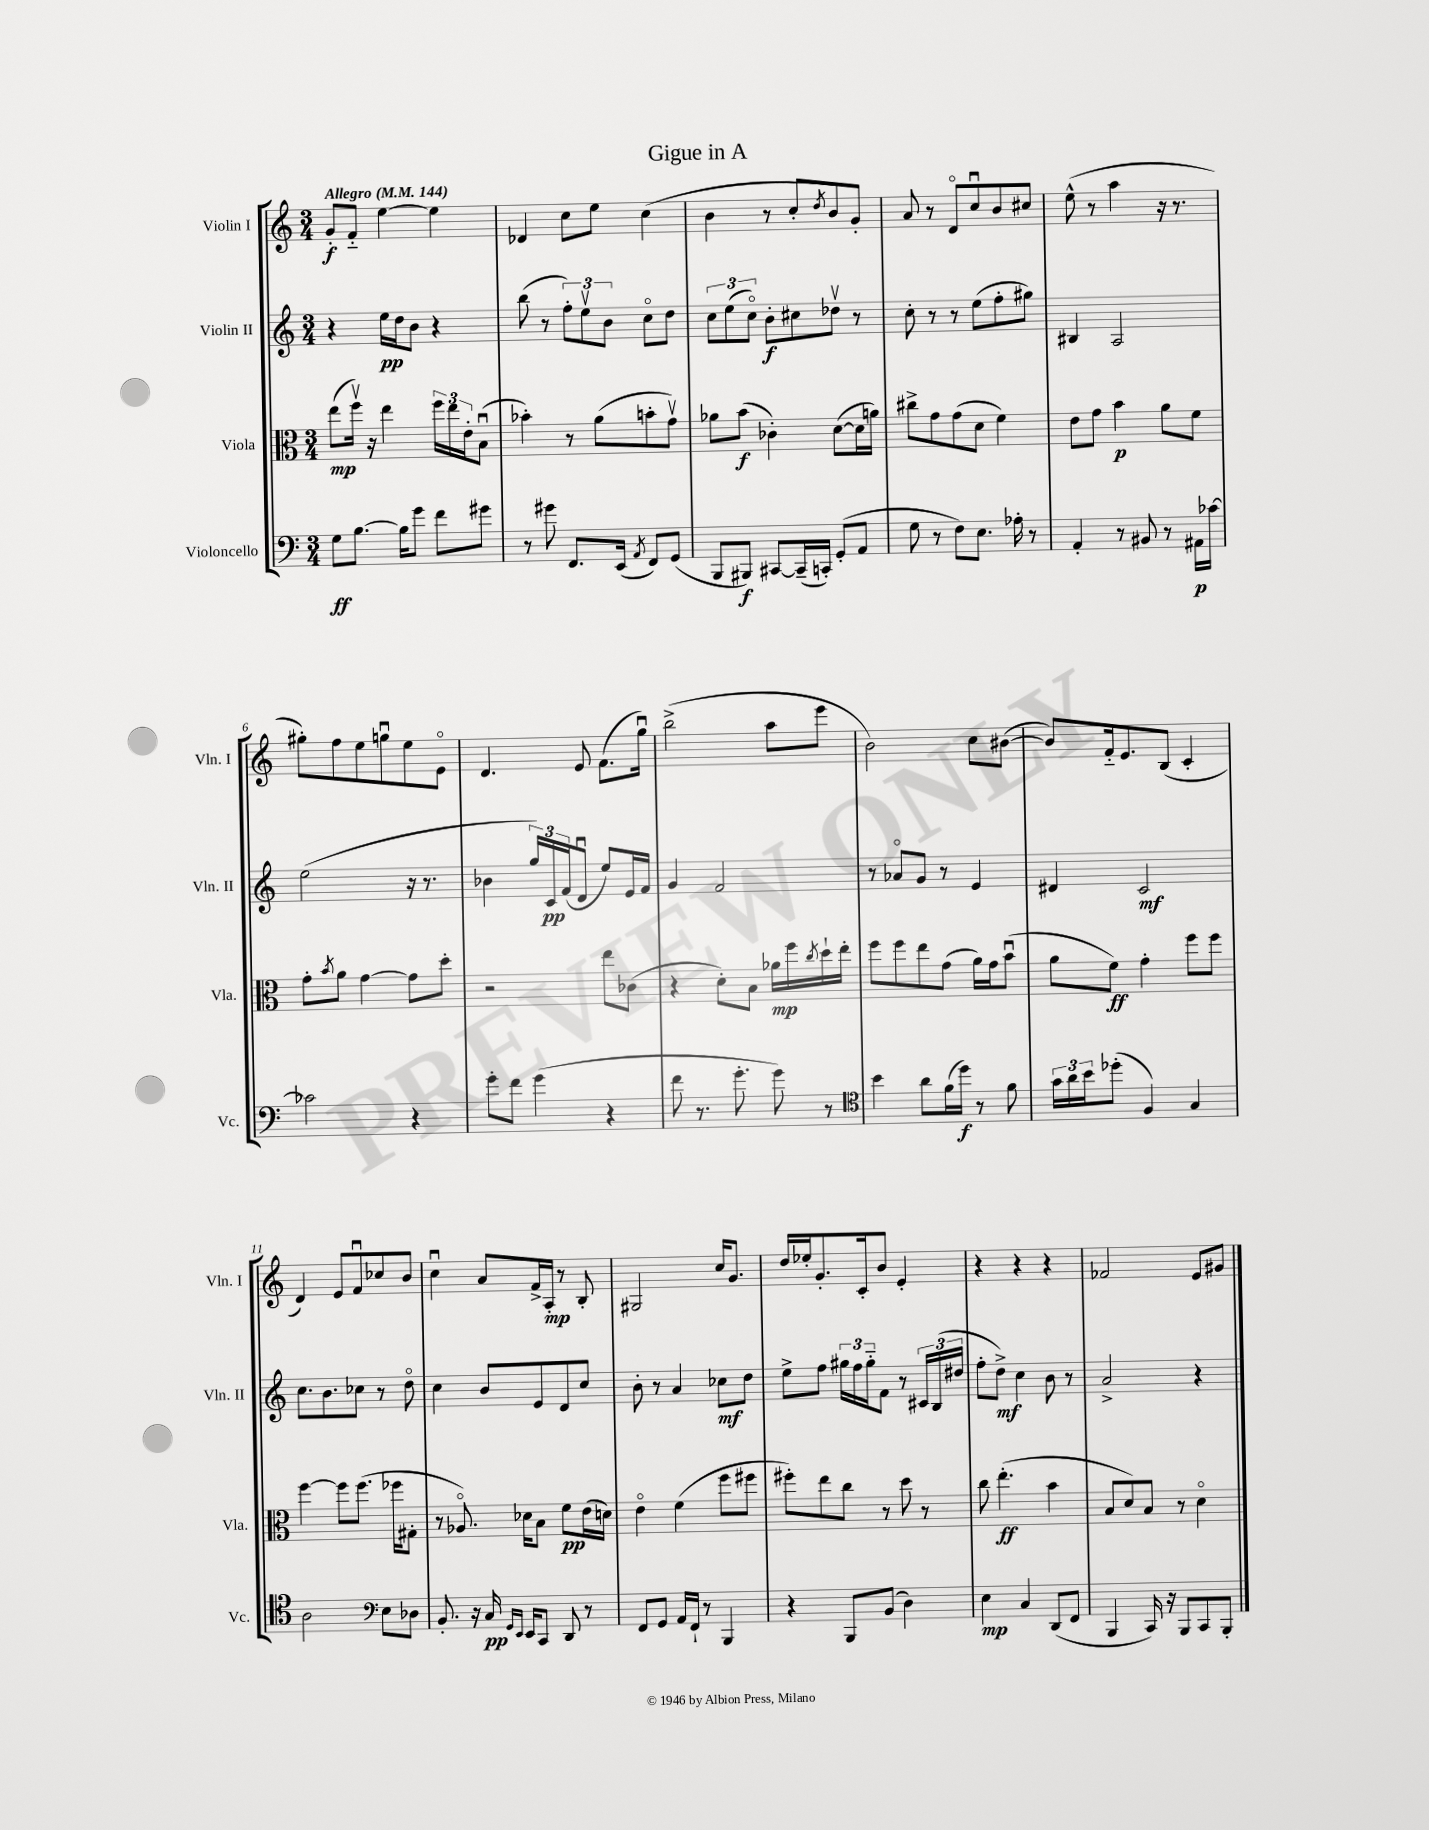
\header { title = "Gigue in A" }
<<
\new StaffGroup <<
\new Staff = "s0" \with { instrumentName = "Violin I" shortInstrumentName = "Vln. I" } {
    \clef treble \key c \major \numericTimeSignature \time 3/4 \tempo "Allegro" 4 = 144
    g'8-.\f f'8-_ e''4~ e''4 |
    des'4 c''8 e''8 c''4( |
    b'4 r8 c''8-. \acciaccatura { d''8 } b'8) g'8-. |
    a'8 r8 d'8\flageolet c''8\downbow b'8 cis''8 |
    e''8-^( r8 a''4 r16 r8. |
    gis''8-.) f''8 e''8 g''8\downbow e''8 e'8\flageolet |
    d'4. e'8 f'8.( g''16\downbow) |
    b''2->( a''8 e'''8 |
    b'2) c''8 bis'8~( |
    bis'8) f'16-_ e'8. b8( c'4-. |
    d'4) e'8 f'8\downbow ces''8 b'8 |
    c''4\downbow a'8 f'16-> a16-.\mp r8 b8-. |
    gis2 c''16 g'8. |
    d''16 ees''16-. g'8.-. c'16-. b'8 e'4-. |
    r4 r4 r4 |
    fes'2 e'8 gis'8 \bar "|." |
}
\new Staff = "s1" \with { instrumentName = "Violin II" shortInstrumentName = "Vln. II" } {
    \clef treble \key c \major \numericTimeSignature \time 3/4
    r4 e''16\pp d''16 b'8 r4 |
    b''8( r8 \tuplet 3/2 { f''8-.) e''8\upbow b'8 } c''8\flageolet d''8 |
    \tuplet 3/2 { c''8 e''8( c''8\flageolet) } b'8-.\f cis''8 des''8\upbow r8 |
    c''8-. r8 r8 e''8( f''8-. gis''8) |
    bis4 a2 |
    e''2( r16 r8. |
    bes'4 \tuplet 3/2 { g''16) c'16\pp f'16( } d'8\downbow e''8) e'16 f'16 |
    g'4 f'2 |
    r8 aes'8\flageolet g'8 r8 e'4 |
    dis'4 c'2\mf |
    c''8. b'8. ces''8 r8 d''8\flageolet |
    c''4 b'8 e'8 d'8 c''8 |
    b'8-. r8 a'4 ces''8\mf d''8 |
    e''8-> f''8 \tuplet 3/2 { gis''16 f''16 gis''16-_ } f'8 r8 \tuplet 3/2 { cis'16 b16( dis''16 } |
    f''8-. d''8->\mf) c''4 b'8 r8 |
    a'2-> r4 \bar "|." |
}
\new Staff = "s2" \with { instrumentName = "Viola" shortInstrumentName = "Vla." } {
    \clef alto \key c \major \numericTimeSignature \time 3/4
    e''8\mp( f''16\upbow) r16 e''4 \tuplet 3/2 { f''16 e''16 e'16-. } b8\downbow( |
    bes'4-.) r8 a'8( b'8-. g'8\upbow) |
    aes'8 b'8\f( ces'4-.) d'8~( d'16 a'16) |
    cis''8-> g'8 g'8( d'8 f'4) |
    e'8 g'8 b'4\p a'8 f'8 |
    g'8-. \acciaccatura { b'8 } a'8 g'4~ g'8 d''8-. |
    r2 e''8 ces'8( |
    r4 d'8-.) b8 aes'16\mp f''16 \acciaccatura { c''8 } d''16-! e''16-. |
    f''8 f''8 e''8 g'8( a'16) g'16 b'8\downbow( |
    a'8 f'8\ff) g'4-. f''8 f''8 |
    f''4~ f''8 f''8.( fes''16 gis8-. |
    r8 aes8.\flageolet) des'16 b8 f'8\pp e'16( d'16) |
    e'4\flageolet f'4( f''8 fis''8 |
    fis''8-.) e''8 c''8 r8 d''8 r8 |
    c''8 e''4.-.\ff( b'4 |
    b8 d'8) b8 r8 d'4\flageolet \bar "|." |
}
\new Staff = "s3" \with { instrumentName = "Violoncello" shortInstrumentName = "Vc." } {
    \clef bass \key c \major \numericTimeSignature \time 3/4
    g8\ff b8.~ b16 g'8 f'8 gis'8 |
    r8 gis'8 f,8. e,16( \acciaccatura { a,8 } f,8) g,8( |
    b,,8 bis,,8\f) cis,8~ cis,16--( c,16-.) g,8-.( a,8 |
    g8 r8 f8) e8. aes16-. r8 |
    a,4-. r8 bis,8 r8 ais,16\p ces'16~ |
    ces'2 r4 |
    g'8-. f'8 g'4( r4 |
    f'8 r8. g'8.-. g'8) r8 |
    \clef tenor b'4 a'8 f'16( d''16\f) r8 f'8 |
    \tuplet 3/2 { g'16 a'16 b'16 } des''8-.( f4) g4 |
    a2 \clef bass e8 des8 |
    b,8.-. r16 c16\pp \grace { g,16 e,16 } e,16 c,8 d,8 r8 |
    f,8 g,8 a,16 f,16-! r8 b,,4 |
    r4 b,,8 b,8( d4) |
    e4\mp c4 d,8( f,8 |
    b,,4 c,16) r16 b,,8 c,8 b,,8-. \bar "|." |
}
>>
>>
